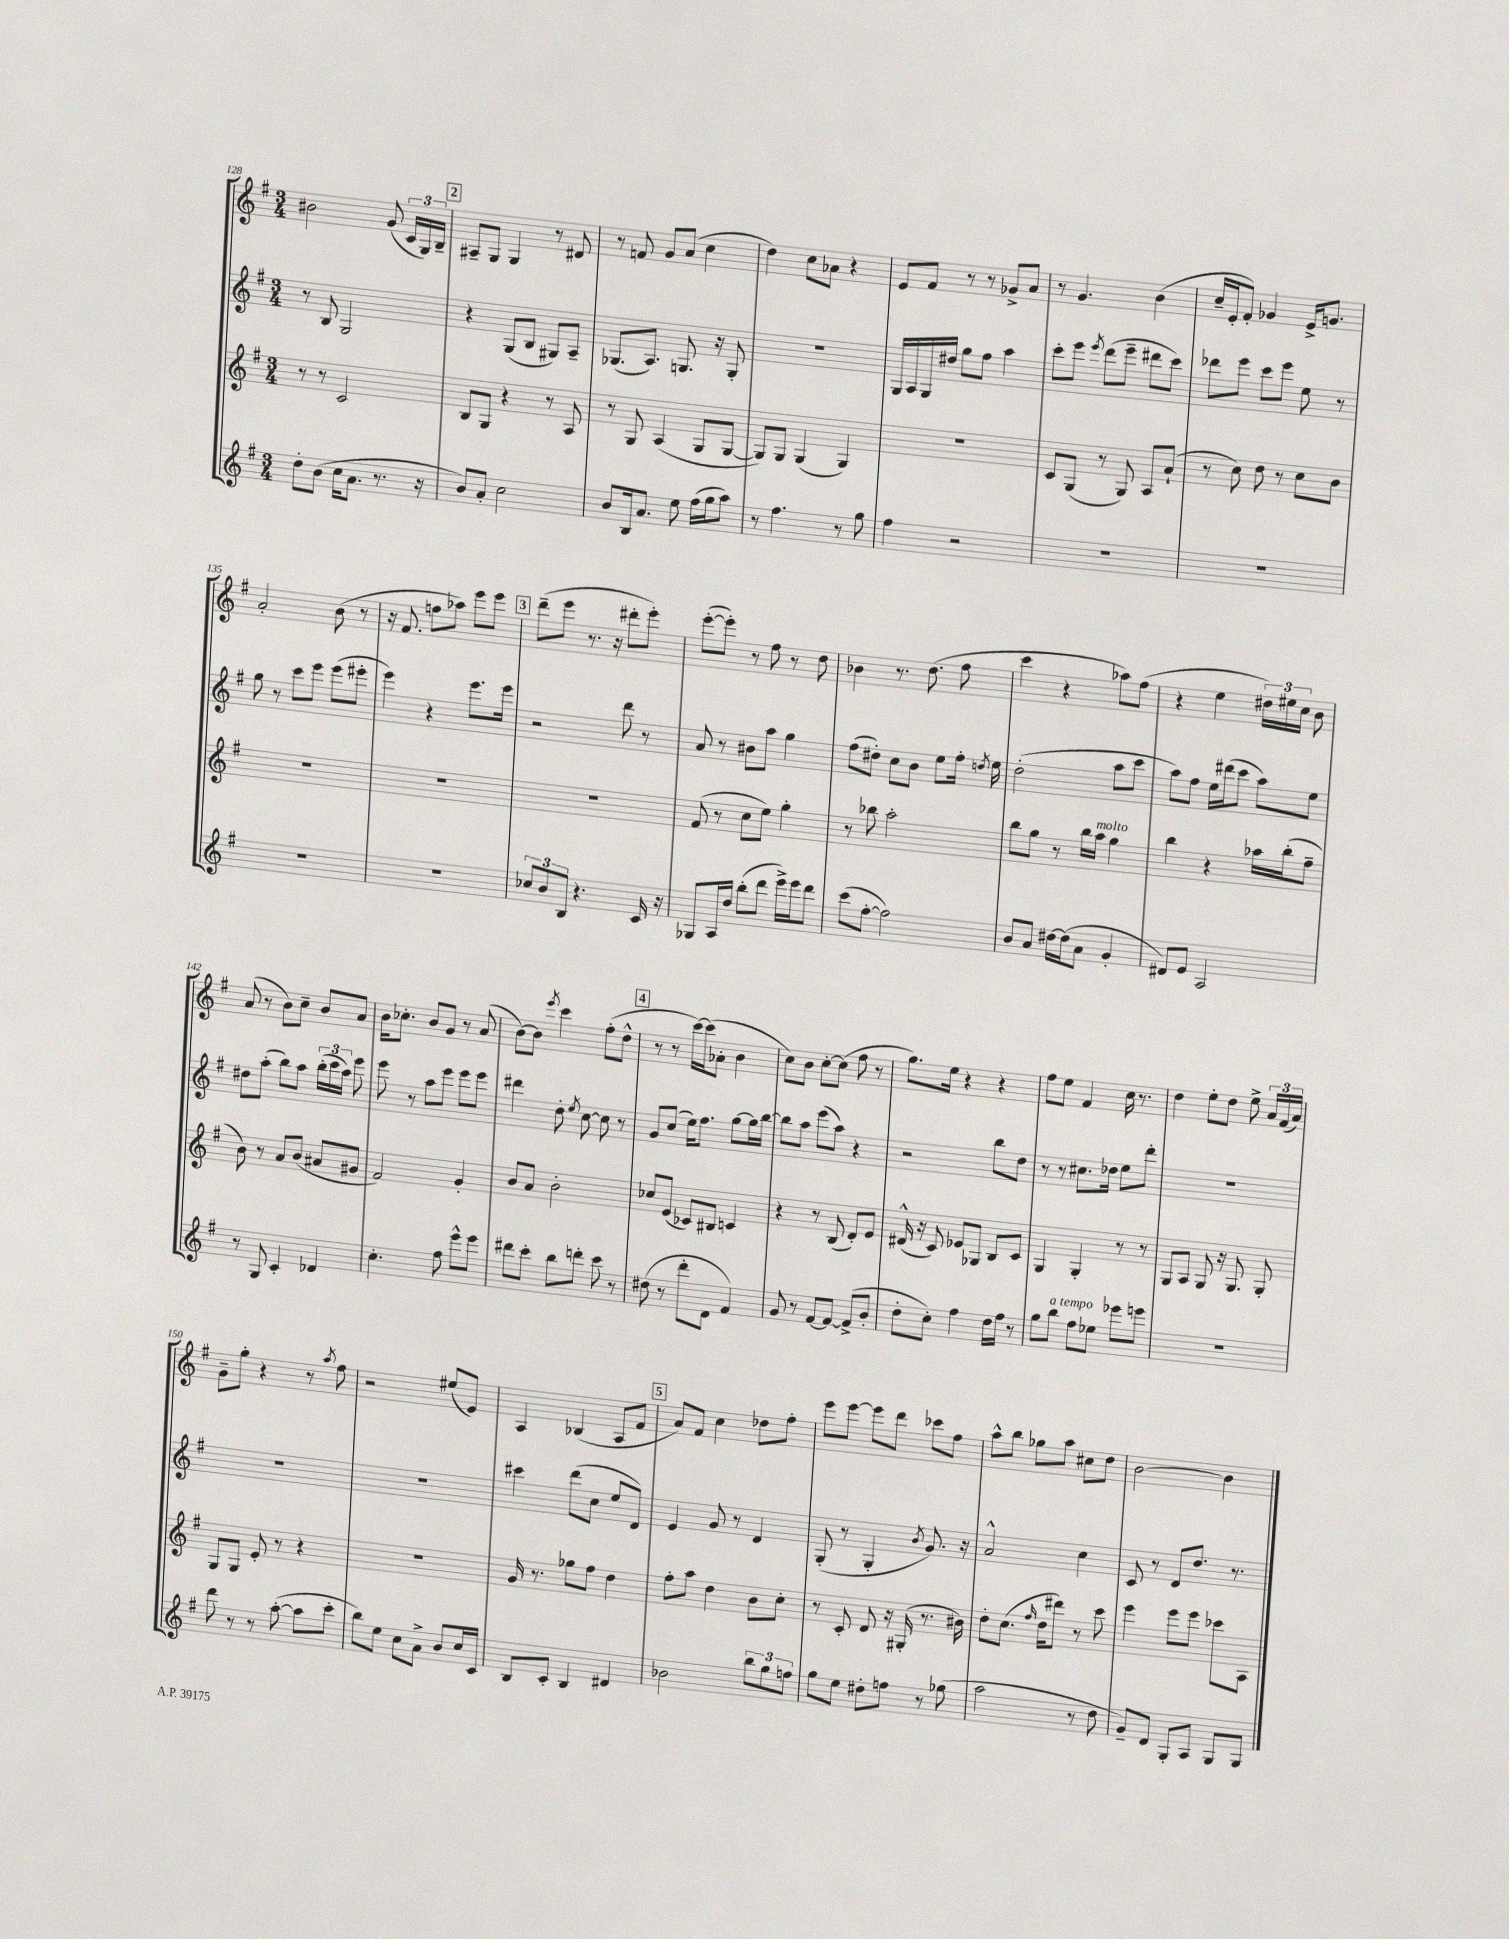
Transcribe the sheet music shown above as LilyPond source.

<<
\new StaffGroup <<
\new Staff = "s0" {
    \clef treble \key g \major \numericTimeSignature \time 3/4
    \autoBeamOff bis'2 g'8( \tuplet 3/2 { c'16[ g16) b16]-- } |
    \mark \markup { \box "2" } ais8[-- g8] g4 r8 dis'8 |
    r8 f'8 g'8[ a'8]( c''4 |
    d''4) c''8[ aes'8] r4 |
    e'8[ fis'8] r8 r8 ges'8[-> a'8] |
    r8 g'4. b'4( |
    c''16[-- e'16-. fis'8]-.) ges'4 e'16[-> g'8.] |
    a'2-. b'8( r8 |
    r16 fis'8. f''8[ aes''8]) e'''8[ e'''8] |
    \mark \markup { \box "3" } d'''8[--( e'''8] r8. r16 dis'''8[-. e'''8]-.) |
    e'''8[~-.( e'''8]-.) r8 fis''8 r8 d''8 |
    bes'4 r8. d''8.( fis''8 |
    c'''4 r4 aes''8[) fis''8]( |
    r4 e''4 \tuplet 3/2 { dis''16[) eis''16 c''16] } b'8 |
    a'8( r8 b'8[) c''8]-- b'8[ a'8] |
    b'16[ ces''8.]-. b'8[ g'8] r8 a'8( |
    b'8[~) b'8] \acciaccatura { e'''8 } c'''4 fis''8[-.( d''8]-^ |
    \mark \markup { \box "4" } r8 r8 c'''16[~) c'''16( aes'8]-. b'4 |
    c''8[) b'8] c''8[~-. c''8]( fis''8 r8 |
    g''8.[) e''16] r4 r4 |
    fis''8[ e''8] fis'4 c''16 r8. |
    d''4 e''8[-. d''8] e''8-> \tuplet 3/2 { a'16[ fis'16( a'16]) } |
    g'8[-- g''8]-. r4 r8 \acciaccatura { a''8 } fis''8 |
    r2 eis''8[( e'8]) |
    a4 bes4( a8[ fis'8] |
    \mark \markup { \box "5" } a'8[) fis'8] c''4 des''8[ fis''8]-. |
    e'''8[ e'''8]~ e'''8[ d'''8] ces'''8[ fis''8] |
    a''8[-^ b''8] ges''8[ a''8] cis''8[ d''8] |
    b'2~ b'4 \bar "|." |
}
\new Staff = "s1" {
    \clef treble \key g \major \numericTimeSignature \time 3/4
    \autoBeamOff r8 b8 g2 |
    \mark \markup { \box "2" } r4 g8[( b8] gis8[) a8]-- |
    ges8.[( a8.]) g8. r16 g8-. |
    R2. |
    g16[ a16 g16 dis''16] g''8[ fis''8] a''4 |
    c'''8[-. e'''8] \acciaccatura { e'''8 } d'''8[( e'''8]-- dis'''8[ c'''8]) |
    des'''8[ e'''8] c'''8[ e'''8] e''8 r8 |
    g''8 r8 c'''8[ e'''8] e'''8[( eis'''8]-. |
    e'''4) r4 e'''8.[ e'''16] |
    \mark \markup { \box "3" } r2 d'''8 r8 |
    a'8 r8 bis'8[ a''8] g''4 |
    fis''8[( dis''8]-.) c''8[ b'8] e''8[ fis''16]-. \acciaccatura { d''8 } e''16 |
    d''2-.( a''8[ c'''8] |
    a''8[) fis''8] e''16[ dis'''16( c'''8] a''8[) e''8] |
    dis''8[ a''8]-.( b''8[) a''8] \tuplet 3/2 { b''16[-.( c'''16 a''16]) } e'''8 |
    e'''8 r8 a''8[ e'''8] e'''8[ e'''8] |
    dis'''4 d''8-. \acciaccatura { e''8 } c''8~ c''8 r8 |
    \mark \markup { \box "4" } g'8[ c''8]( e''16[) fis''8.] g''8[~ g''16 b''16]~ |
    b''8[ a''8] e'''8[( a''8]) r4 |
    r2 b''8[ d''8] |
    r8 r8 cis''8.[ des''16] e''8[ d'''8]-. |
    R2. |
    R2. |
    R2. |
    cis'''4 d'''8[( c''8] e''8[ d'8]) |
    \mark \markup { \box "5" } e'4 g'8 r8 d'4 |
    g8-.( r8 g4-. \acciaccatura { b'8 } g'8.) r16 |
    a'2-^ c''4 |
    c'8 r8 d'8[ d''8.] r8. \bar "|." |
}
\new Staff = "s2" {
    \clef treble \key g \major \numericTimeSignature \time 3/4
    \autoBeamOff r8 r8 c'2 |
    \mark \markup { \box "2" } b8[ g8] r4 r8 a8 |
    r8 g8 a4( g8[ g8]~ |
    g8[) g8] g4( g4) |
    R2. |
    c'8[ g8]( r8 g8) a8[ a'8]-!( |
    r8 c''8) d''8 r8 c''8[ b'8] |
    R2. |
    R2. |
    \mark \markup { \box "3" } R2. |
    fis'8( r8 c''8[ e''8]) g''4-. |
    r8 bes''8 a''2-. |
    b''8[ g''8] r8 b''16[ a''16]^\markup { \italic "molto" } g''4 |
    b''4 r4 aes''16[ b''16-.( fis''8]-- |
    b'8) r8 a'8[ b'8]( ais'8[ gis'8] |
    fis'2) g'4-. |
    b'8[ a'8] b'2-. |
    \mark \markup { \box "4" } ces''8[ e'8]( ces'8[) bis8] c'4 |
    r4 r8 b8( d'8[-.) e'8] |
    dis'16-^( r16 c'8) ees'8[ ges8] b8[ c'8] |
    g4 g4-. r8 r8 |
    g8[ a8] g8 r16 g8. g8-. |
    g8[ g8] e'8-. r8 r4 |
    R2. |
    g'16 r8. ges''8[ fis''8] d''4 |
    \mark \markup { \box "5" } fis''8[-. a''8] d''4 b'8[ c''8]-. |
    r8 c'8-. d'8 r16 gis16-.( r8. bis'16) |
    d''8[-. c''8.]( \grace { fis''16 } d''16[ dis'''8]) r8 c'''8 |
    e'''4 e'''8[ e'''8] ces'''8[ a8] \bar "|." |
}
\new Staff = "s3" {
    \clef treble \key g \major \numericTimeSignature \time 3/4
    \autoBeamOff d''8[-. b'8]( c''16[ a'8.] r8. r16 |
    \mark \markup { \box "2" } b'8[) a'8]-. c''2 |
    b'8[ b16 a'8.] e''8 fis''16[( g''16 a''8]) |
    r8 fis''4. r8 g''8 |
    fis''4 r2 |
    R2. |
    R2. |
    R2. |
    R2. |
    \mark \markup { \box "3" } \tuplet 3/2 { ces''8[ b'8 b8] } r4. c'16 r16 |
    ges8[ a16 d''16] b''8[-.( d'''8] e'''16[->) e'''16 d'''8] |
    c'''8[( fis''8]~-. fis''2) |
    b'8[ a'8] dis''16[~ dis''16( a'8] g'4-. |
    dis'8[) e'8] a2 |
    r8 g8 c'4-. des'4 |
    c''4.-. fis''8 e'''8[-^ e'''8] |
    dis'''8[ c'''8]-. b''8[ d'''8]-. c'''8 r8 |
    \mark \markup { \box "4" } dis''8( r8 d'''8[-. d'8] fis'4) |
    g'8 r8 fis'8[~ fis'8]~ fis'8[->( b'8]-. |
    d''8[-. c''8]-.) fis''4 d''16[ fis''16] r8 |
    g''8[ b''8]^\markup { \italic "a tempo" } fis''8[ ees''8] ees'''8[ e'''8] |
    R2. |
    d'''8 r8 r8 a''8~-.( a''8[ c'''8]-. |
    b''8[) e''8] c''8[ a'8]-> b'8[ c''16 c'16] |
    b8[ c'8]-. b4 dis'4 |
    \mark \markup { \box "5" } bes'2 \tuplet 3/2 { b''8[ g''8 f''8] } |
    g''8[ e''8] dis''8[-. f''8] r8 ges''8( |
    a''2 r8 d''8 |
    g'8[--) d'8] g8[-. a8] g8[ g8] \bar "|." |
}
>>
>>
\layout { \context { \Score currentBarNumber = #128 } }
